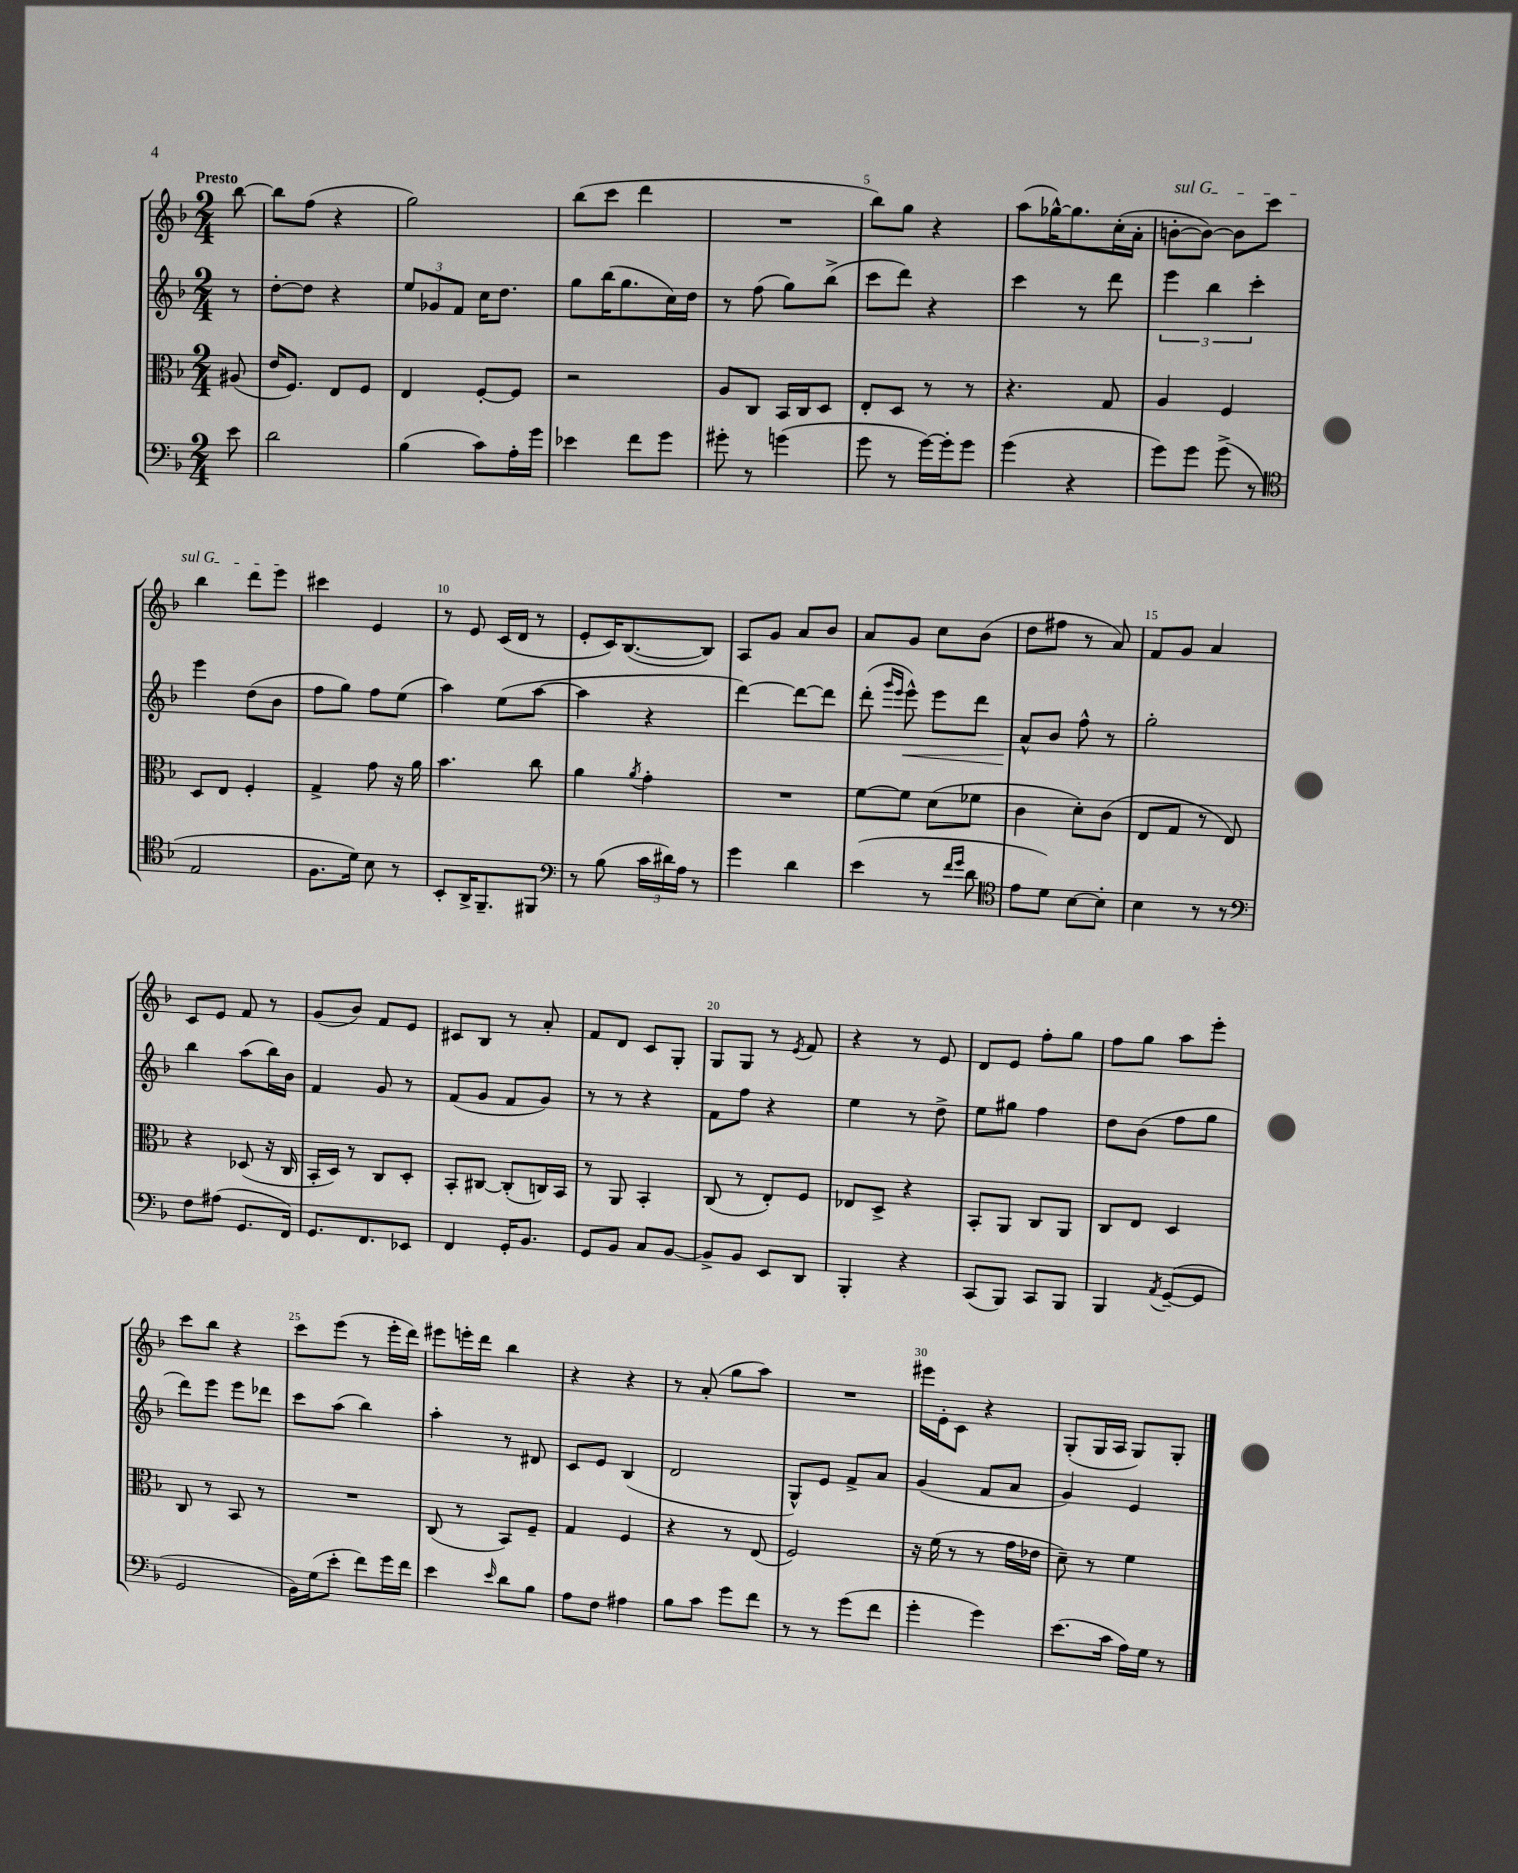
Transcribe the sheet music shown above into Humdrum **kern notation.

**kern	**kern	**kern	**dynam	**kern
*part4	*part3	*part2	*part2	*part1
*staff4	*staff3	*staff2	*staff2	*staff1
*clefF4	*clefC3	*clefG2	*	*clefG2
*k[b-]	*k[b-]	*k[b-]	*	*k[b-]
*M2/4	*M2/4	*M2/4	*	*M2/4
=	=	=	=	=
!	!	!	!	!LO:TX:a:B:t=Presto
8e\	(8A#X/	8r	.	[8bb-\
=1	=1	=1	=1	=1
2d\	16e/KL	[8dd'\L	.	8bb-\L]
.	8.F/J)	.	.	.
.	.	8dd\J]	.	(8ff\J
.	8E/L	4r	.	4r
.	8F/J	.	.	.
=2	=2	=2	=2	=2
(4B-\	4E/	12ee/L	.	2gg\)
.	.	12g-X/	.	.
.	.	12f/J	.	.
8c\L)	[8F'/L	16cc\KL	.	.
.	.	8.dd\J	.	.
16A'\L	8F/J]	.	.	.
16g\JJ	.	.	.	.
=3	=3	=3	=3	=3
4e-X\	2r	8gg\L	.	(8bb-\L
.	.	(16bb-\K	.	8ccc\J
.	.	8.gg\	.	.
8f\L	.	.	.	4ddd\
8g\J	.	16cc\L)	.	.
.	.	16dd\JJ	.	.
=4	=4	=4	=4	=4
8g#X'\	8A/L	8r	.	2r
8r	8C/J	(8ff\	.	.
(4gn\	16BB-/LL	8gg\L)	.	.
.	16C/J	.	.	.
.	8D/J	(8bb-^\J	.	.
=5	=5	=5	=5	=5
8g\	8E'/L	8ccc\L	.	8bb-\L)
8r	8D/J	8ddd\J)	.	8gg\J
[16g\LL)	8r	4r	.	4r
16g'\J]	.	.	.	.
8g\J	8r	.	.	.
=6	=6	=6	=6	=6
(4g\	4.r	4ccc\	.	(8aa\L
.	.	.	.	[16gg-X^^\K)
.	.	.	.	8.gg-\]
4r	.	8r	.	.
.	8G/	8ddd\	.	(16cc'\L
.	.	.	.	16a'\JJ
=7	=7	=7	=7	=7
!	!	!	!	!LO:TX:a:i:t=sul G
8g\L)	4A/	6eee\	.	[8bn'\L
8g\J	.	.	.	8b\J_)
.	.	6bb-\	.	.
(8g^\	4F/	.	.	8b\L]
.	.	6ccc'\	.	.
8r	.	.	.	8ccc\J
!!LO:LB:g=z
=8	=8	=8	=8	=8
*clefC4	*	*	*	*
2E/	8D/L	4eee\	.	4bb-\
.	8E/J	.	.	.
.	4F'/	(8dd\L	.	8ddd\L
.	.	8b-\J	.	8eee\J
=9	=9	=9	=9	=9
8.F\L	4G^/	8ff\L	.	4ccc#X\
.	.	8gg\J)	.	.
16d\Jk)	.	.	.	.
8B-\	8g\	8ff\L	.	4e/
8r	16r	(8ee\J	.	.
.	16a\	.	.	.
=10	=10	=10	=10	=10
8BB-'/L	4.b-\	4aa\)	.	8r
16AA^/K	.	.	.	8e/
8.FF~/	.	.	.	.
.	.	(8ee\L	.	(16c/LL
.	.	.	.	16d/JJ
8FF#X/J	8cc\	[8aa\J	.	8r
=11	=11	=11	=11	=11
*clefF4	*	*	*	*
8r	4a\	4aa\]	.	8e'/L
(8B-\	.	.	.	16c/K)
.	.	.	.	([8.B-/
.	8qa/	.	.	.
24c\LL	4g'\	4r	.	.
24d#X\)	.	.	.	.
24A\JJ	.	.	.	.
8r	.	.	.	8B-/J])
=12	=12	=12	=12	=12
4g\	2r	[4ddd\)	.	8A/L
.	.	.	.	8g/J
4d\	.	8ddd\L_	.	8a/L
.	.	8ddd\J]	.	8b-/J
=13	=13	=13	=13	=13
(4e\	[8f\L	(8ddd'\	.	8a/L
.	.	16qqggg/LL	.	.
.	.	16qqeee/JJ	.	.
!	!	!	!LO:HP:b	!
.	8f\J]	8eee^^\)	<	8g/J
8r	(8d\L	8eee\L	.	8cc\L
16qqf/LL	.	.	.	.
16qqg/JJ	.	.	.	.
8d\	8f-X\J	8ddd\J	.	(8b-\J
=14	=14	=14	=14	=14
*clefC4	*	*	*	*
8e\L	4c\	8a^^/L	.	8dd\L
8d\J)	.	8b-/J	[	8ff#X\J
[8B-\L	8d'\L)	8ff^^\	.	8r
8B-'\J]	(8c\J	8r	.	8a/)
=15	=15	=15	=15	=15
4B-\	8E/L	2gg'\	.	8f/L
.	8G/J	.	.	8g/J
8r	8r	.	.	4a/
8r	8E/)	.	.	.
!!LO:LB:g=z
=16	=16	=16	=16	=16
*clefF4	*	*	*	*
8F\L	4r	4bb-\	.	8c/L
(8A#X\J	.	.	.	8e/J
8.GG/L	(8D-X/	(8aa\L	.	8f/
.	16r	16bb-\L)	.	8r
16FF/Jk)	16C/	16b-\JJ	.	.
=17	=17	=17	=17	=17
8.GG/L	16BB-'/LL	4f/	.	(8g/L
.	16D/JJ)	.	.	.
.	8r	.	.	8b-/J)
8.FF/	.	.	.	.
.	8C/L	8g/	.	8f/L
8EE-X/J	8D'/J	8r	.	8e/J
=18	=18	=18	=18	=18
4FF/	8BB-'/L	(8f/L	.	8c#X/L
.	[8C#X/J	8g/J	.	8B-/J
16GG'/KL	(8C#'/L]	8f/L	.	8r
8.BB-/J	.	.	.	.
.	16Cn/L)	8g/J)	.	8a'/
.	16BB-/JJ	.	.	.
=19	=19	=19	=19	=19
8GG/L	8r	8r	.	8f/L
8BB-/J	8AA/	8r	.	8d/J
8C/L	4BB-'/	4r	.	8c/L
[8BB-/J	.	.	.	8G'/J
=20	=20	=20	=20	=20
8BB-^/L]	(8C/	8f\L	.	8G/L
8BB-/J	8r	8ff\J	.	8G/J
8EE/L	8E'/L)	4r	.	8r
.	.	.	.	8qe/
8DD/J	8F/J	.	.	8f/
=21	=21	=21	=21	=21
4BBB-'/	8E-X/L	4ee\	.	4r
.	8D^/J	.	.	.
4r	4r	8r	.	8r
.	.	8dd^\	.	8e/
=22	=22	=22	=22	=22
(8CC/L	8BB-'/L	8ee\L	.	8d/L
8BBB-/J)	8AA/J	8gg#X\J	.	8e/J
8CC/L	8C/L	4ff\	.	8ff'\L
8BBB-/J	8AA/J	.	.	8gg\J
=23	=23	=23	=23	=23
4BBB-/	8C/L	8dd\L	.	8ff\L
.	8E/J	(8b-\J	.	8gg\J
8qAA/	.	.	.	.
([8GG~/L	4D/	8ff\L	.	8aa\L
8GG/J]	.	8gg\J	.	8eee'\J
!!LO:LB:g=z
=24	=24	=24	=24	=24
2GG/	8C/	8ddd\L)	.	8ccc\L
.	8r	8eee\J	.	8bb-\J
.	8BB-/	8eee\L	.	4r
.	8r	8ddd-X\J	.	.
=25	=25	=25	=25	=25
16BB-\LL)	2r	8ccc\L	.	8ccc\L
(16G\J	.	.	.	.
8e'\J	.	(8aa\J	.	(8eee\J
8f\L)	.	4bb-\)	.	8r
16g\L	.	.	.	16eee'\LL
16f\JJ	.	.	.	16ddd\JJ)
=26	=26	=26	=26	=26
4e\	(8C/	4aa'\	.	8eee#X\L
.	8r	.	.	16eeen'\L
.	.	.	.	16ddd\JJ
16qqe/	.	.	.	.
8d\L	8BB-/L)	8r	.	4bb-\
8B-\J	8F~/J	8d#X/	.	.
=27	=27	=27	=27	=27
8A\L	4G/	8c/L	.	4r
8F\J	.	8e/J	.	.
4A#X\	4F/	(4B-/	.	4r
=28	=28	=28	=28	=28
8B-\L	4r	2d/	.	8r
8c\J	.	.	.	(8a'/
8g\L	8r	.	.	8gg\L
8f\J	(8E/	.	.	8aa\J)
=29	=29	=29	=29	=29
8r	2F/)	8G^^/L)	.	2r
8r	.	8e/J	.	.
(8g\L	.	8f^/L	.	.
8f\J	.	8a/J	.	.
=30	=30	=30	=30	=30
4g'\	16r	(4g/	.	16eee#X\LL
.	(16f\	.	.	16e'\J
.	8r	.	.	8c\J
4g\)	8r	8f/L	.	4r
.	16g\LL	8a/J	.	.
.	16e-X\JJ	.	.	.
=31	=31	=31	=31	=31
(8.e\L	8d~\)	4g/)	.	(8G'/L
.	8r	.	.	16G/L
16c\Jk	.	.	.	16A/JJ
16A\LL)	4f\	4e/	.	8G/L)
16G\JJ	.	.	.	.
8r	.	.	.	8G'/J
==	==	==	==	==
*-	*-	*-	*-	*-
